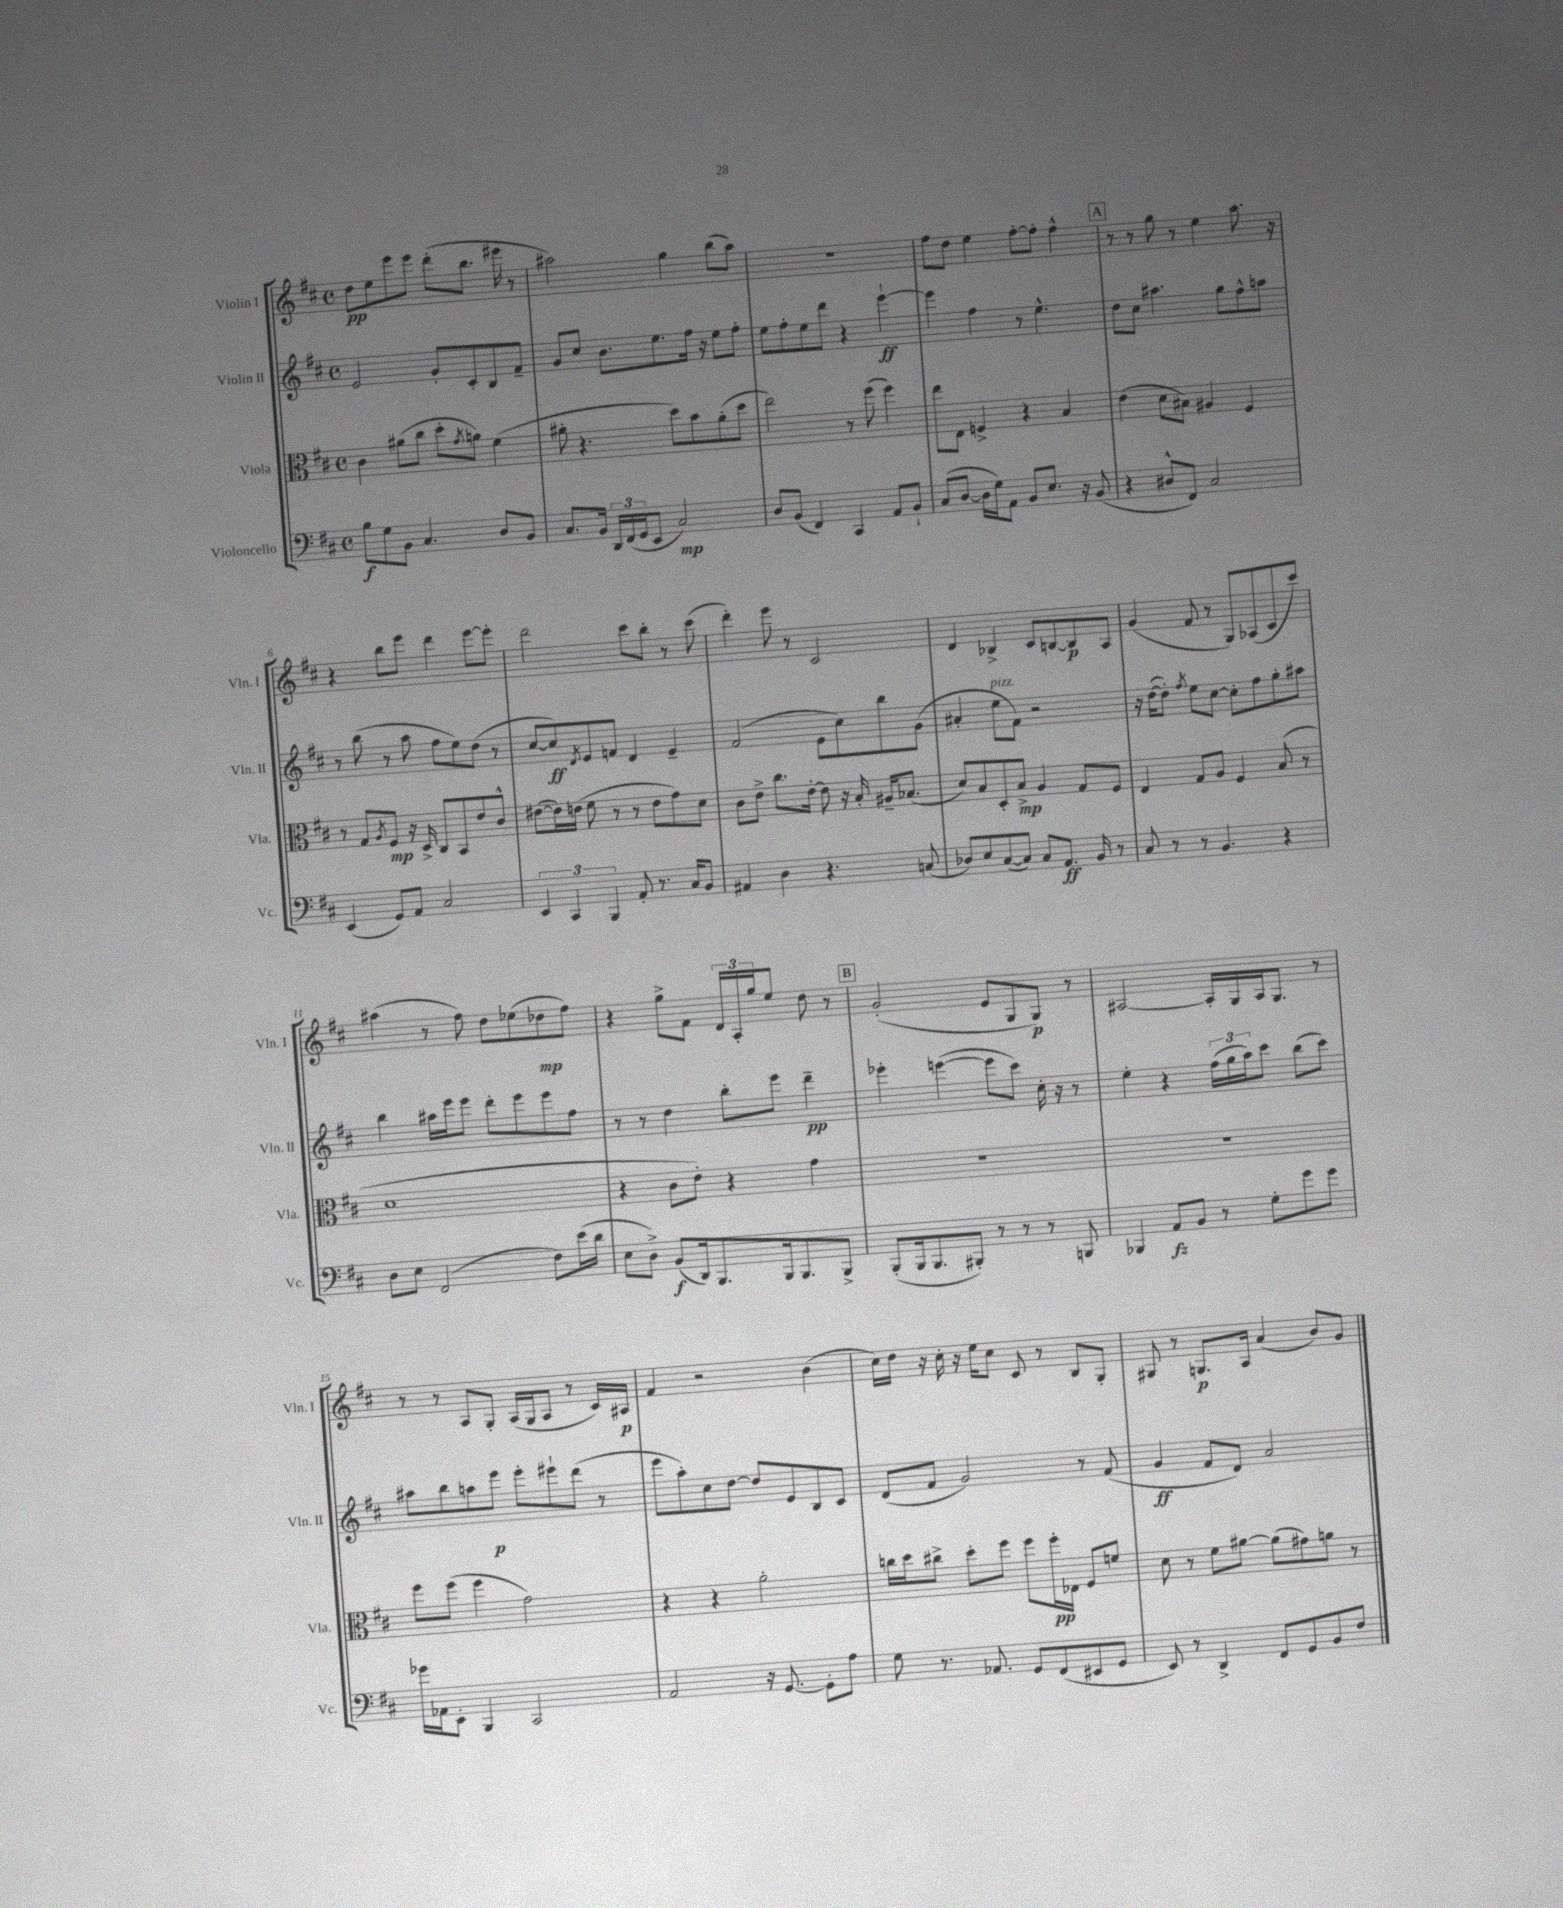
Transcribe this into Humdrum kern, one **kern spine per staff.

**kern	**dynam	**kern	**dynam	**kern	**dynam	**kern	**dynam
*part4	*part4	*part3	*part3	*part2	*part2	*part1	*part1
*staff4	*staff4	*staff3	*staff3	*staff2	*staff2	*staff1	*staff1
*I"Violoncello	*	*I"Viola	*	*I"Violin II	*	*I"Violin I	*
*I'Vc.	*	*I'Vla.	*	*I'Vln. II	*	*I'Vln. I	*
*clefF4	*	*clefC3	*	*clefG2	*	*clefG2	*
*k[f#c#]	*	*k[f#c#]	*	*k[f#c#]	*	*k[f#c#]	*
*M4/4	*	*M4/4	*	*M4/4	*	*M4/4	*
*met(c)	*	*met(c)	*	*met(c)	*	*met(c)	*
=1	=1	=1	=1	=1	=1	=1	=1
8B\L	f	4c#\	.	2e/	.	8dd\L	pp
8G\	.	.	.	.	.	8ee\	.
8BB\J	.	(8a#X\L	.	.	.	8eee\	.
4.C#/	.	8cc#\J	.	.	.	8eee\J	.
.	.	8dd'\L	.	8g'/L	.	(8ddd'\L	.
.	.	8qg/	.	.	.	.	.
.	.	8an\J)	.	8c#'/	.	8.bb\J	.
8D/L	.	(4f#\	.	8B/	.	.	.
.	.	.	.	.	.	16eee#X\	.
8BB/J	.	.	.	8f#~/J	.	8r	.
=2	=2	=2	=2	=2	=2	=2	=2
8.C#/L	.	8a#X'\	.	8g/L	.	2aa#X\)	.
.	.	4.r	.	8cc#/J	.	.	.
16BB/Jk	.	.	.	.	.	.	.
24DD/LL	.	.	.	8.b\L	.	.	.
(24FF#/	.	.	.	.	.	.	.
24GG/J	.	.	.	.	.	.	.
8EE/J	.	.	.	.	.	.	.
.	.	.	.	8.ee\	.	.	.
2C#/)	mp	8dd\L)	.	.	.	4gg\	.
.	.	8b\	.	16ff#\Jk	.	.	.
.	.	.	.	16r	.	.	.
.	.	(8a#'\	.	8ee\L	.	(8bb\L	.
.	.	8dd\J	.	8ff#'\J	.	8aa#\J)	.
=3	=3	=3	=3	=3	=3	=3	=3
8D/L	.	2ee\)	.	8ee\L	.	1r	.
(8BB/J	.	.	.	8ff#'\	.	.	.
4FF#/)	.	.	.	8ee\	.	.	.
.	.	.	.	8ddd\J	.	.	.
4CC#/	.	8r	.	4r	.	.	.
.	.	(8ff#\	.	.	.	.	.
8AA/L	.	4ff#\)	.	[4eee`\	ff	.	.
8BB`/J	.	.	.	.	.	.	.
=4	=4	=4	=4	=4	=4	=4	=4
(8C#/L	.	8ee\L	.	4eee\]	.	8ff#\L	.
[8D/J	.	8E\J	.	.	.	8dd\J	.
16D\LL]	.	4Fn^/	.	4ff#\	.	4ee\	.
16G\J)	.	.	.	.	.	.	.
8AA\J	.	.	.	.	.	.	.
8BB/L	.	4r	.	8r	.	[8ff#'\L	.
8.E/J	.	.	.	4.ee^^\	.	8ff#'\J]	.
.	.	4B/	.	.	.	4ff#^^\	.
16r	.	.	.	.	.	.	.
(8BB/	.	.	.	.	.	.	.
!!LO:REH:place=s1:t=A
=5	=5	=5	=5	=5	=5	=5	=5
4r	.	(4e\	.	8dd\L	.	8r	.
.	.	.	.	8cc#\J	.	8r	.
8D#X^^/L	.	8d\L	.	4.aa#X\	.	8gg\	.
8FF#/J)	.	8B#X\J)	.	.	.	8r	.
2C#/	.	4A#X/	.	.	.	4ee\	.
.	.	.	.	8gg\L	.	.	.
.	.	4F#/	.	8ff#^^\	.	8.aa\	.
.	.	.	.	8aan\J	.	.	.
.	.	.	.	.	.	16r	.
!!LO:LB:g=z
=6	=6	=6	=6	=6	=6	=6	=6
(4EE/	.	8r	.	8r	.	4r	.
.	.	8G/L	.	(8bb\	.	.	.
.	.	8qA/	.	.	.	.	.
8GG/L)	.	8F#/J	mp	8r	.	8bb\L	.
8AA/J	.	16r	.	8aa\	.	8eee\J	.
.	.	16D^/	.	.	.	.	.
2C#/	.	8C#/L	.	8ff#\L	.	4ddd\	.
.	.	8BB/	.	8ee\)	.	.	.
.	.	8e/	.	(8dd\J	.	[8eee\L	.
.	.	8c#^^/J	.	8r	.	8eee'\J]	.
=7	=7	=7	=7	=7	=7	=7	=7
6EE/	.	([8e#X\L	.	[8cc#/L	.	2ddd\	.
.	.	16e#\L])	.	8cc#/])	ff	.	.
6CC#/	.	.	.	.	.	.	.
.	.	(16en\JJ	.	.	.	.	.
.	.	.	.	8qd/	.	.	.
.	.	8f#\	.	8e/	.	.	.
6BBB/	.	.	.	.	.	.	.
.	.	8r	.	8fn/J	.	.	.
8AA'/	.	8r	.	4d/	.	8ccc#\L	.
8.r	.	8e\L	.	.	.	8bb'\J	.
.	.	8g\)	.	4e~/	.	8r	.
16C#/KL	.	.	.	.	.	.	.
8BB/J	.	8d\J	.	.	.	(8ccc#\	.
=8	=8	=8	=8	=8	=8	=8	=8
4AA#X/	.	8c#\L	.	(2f#/	.	4ddd'\)	.
.	.	8e^\J	.	.	.	.	.
4D\	.	8.cc#\L	.	.	.	8eee\	.
.	.	.	.	.	.	8r	.
.	.	[16e'\Jk	.	.	.	.	.
4.r	.	8e\]	.	8e\L	.	2c#/	.
.	.	16r	.	8cc#\)	.	.	.
.	.	16B'/	.	.	.	.	.
.	.	16A#X~/KL	.	8bb\	.	.	.
.	.	(8.B-X/J	.	.	.	.	.
(8Cn/	.	.	.	(8g\J	.	.	.
=9	=9	=9	=9	=9	=9	=9	=9
8D-X/L)	.	8d/L)	.	4a#X'/	.	4d/	.
8E/	.	8B/	.	.	.	.	.
!	!	!	!	!LO:TX:a:i:t=pizz.	!	!	!
([8C#/	.	8D'/	.	8ee\L	.	4B-X^/	.
8C#/J])	.	8B^/J	mp	8f#\J)	.	.	.
8C#/L	.	4A/	.	2r	.	8c#/L	.
8.AA/J	ff	.	.	.	.	[8Bn/	.
.	.	8G/L	.	.	.	8B/]	p
16BB/	.	.	.	.	.	.	.
8r	.	8F#/J	.	.	.	8A/J	.
=10	=10	=10	=10	=10	=10	=10	=10
8C#/	.	4E/	.	16r	.	(4g/	.
.	.	.	.	([16dd\KL	.	.	.
8r	.	.	.	8dd'\J])	.	.	.
.	.	.	.	8qff#/	.	.	.
8r	.	8G/L	.	8ee\L	.	8f#/	.
4.BB/	.	8A/J	.	[8cc#\J	.	8r	.
.	.	4F#/	.	8cc#'\L]	.	8G/L)	.
.	.	.	.	8ff#\	.	(8A-X/	.
4r	.	(8B/	.	8gg'\	.	8c#/	.
.	.	8r	.	8aa#X\J	.	8ccc#/J)	.
!!LO:LB:g=z
=11	=11	=11	=11	=11	=11	=11	=11
8D\L	.	1d	.	4bb\	.	(4aa#X\	.
8E\J	.	.	.	.	.	.	.
(2FF#/	.	.	.	16aa#X\LL	.	8r	.
.	.	.	.	16eee\J	.	.	.
.	.	.	.	8eee\J	.	8ff#\)	.
.	.	.	.	8ddd'\L	.	8dd\L	.
.	.	.	.	8eee\	.	(8ee-X\	.
8F#\L)	.	.	.	8eee\	.	8dd-X\	mp
(16e\L	.	.	.	8ff#\J	.	8ff#\J)	.
16d\JJ	.	.	.	.	.	.	.
=12	=12	=12	=12	=12	=12	=12	=12
8E\L	.	4r	.	8r	.	4r	.
8D^\J)	.	.	.	8r	.	.	.
(8BB/L	f	8c#\L	.	4dd\	.	8gg^\L	.
16DD/k)	.	8e'\J)	.	.	.	8f#\J	.
8.BBB/	.	.	.	.	.	.	.
.	.	4r	.	8bb'\L	.	24d/LL	.
.	.	.	.	.	.	24A'/	.
.	.	.	.	.	.	24gg/J	.
16BBB/k	.	.	.	8eee\J	.	8ee/J	.
8.BBB/	.	.	.	.	.	.	.
.	.	4g\	.	4ddd~\	pp	8dd\	.
8BBB^/J	.	.	.	.	.	8r	.
!!LO:REH:place=s1:t=B
=13	=13	=13	=13	=13	=13	=13	=13
(8BBB'/L	.	1r	.	4eee-X'\	.	(2g'/	.
16BBB/k	.	.	.	.	.	.	.
8.BBB/	.	.	.	.	.	.	.
.	.	.	.	([4eeen\	.	.	.
8BBB#X'/J)	.	.	.	.	.	.	.
8r	.	.	.	8eee\L]	.	8e/L	.
8r	.	.	.	8ccc#\J)	.	8G/	.
8r	.	.	.	16cc#'\	.	8G/J)	p
.	.	.	.	16r	.	.	.
8BBBn/	.	.	.	8r	.	8r	.
=14	=14	=14	=14	=14	=14	=14	=14
4BBB-X/	.	1r	.	4ee'\	.	[2A#X/	.
8AA/L	fz	.	.	4r	.	.	.
8BB/J	.	.	.	.	.	.	.
8r	.	.	.	(24ff#\LL	.	16A#'/LL]	.
.	.	.	.	24gg\	.	.	.
.	.	.	.	.	.	16G/	.
.	.	.	.	24aa\J)	.	.	.
8G'\L	.	.	.	8ccc#\J	.	16A#/J	.
.	.	.	.	.	.	8.G/J	.
8g\	.	.	.	(8bb\L	.	.	.
8g\J	.	.	.	8ccc#\J)	.	8r	.
!!LO:LB:g=z
=15	=15	=15	=15	=15	=15	=15	=15
16g-X\LL	.	8ff#\L	.	8aa#X\L	.	8r	.
16AA-X\J	.	.	.	.	.	.	.
8EE'\J	.	(8ff#\J	.	8bb\	.	8r	.
4BBB/	.	4ff#\	.	8aan\	.	8A/L	.
.	.	.	.	8eee\J	p	8G'/J	.
2CC#/	.	2g\)	.	8eee'\L	.	(16A/LL	.
.	.	.	.	.	.	16G/J	.
.	.	.	.	8eee#X`\	.	8A/J	.
.	.	.	.	(8ddd\J	.	8r	.
.	.	.	.	8r	.	16c#/LL)	.
.	.	.	.	.	.	16A#X/JJ	p
=16	=16	=16	=16	=16	=16	=16	=16
2AA/	.	4r	.	8eee\L	.	4f#/	.
.	.	.	.	8aa'\)	.	.	.
.	.	4r	.	8cc#\	.	2r	.
.	.	.	.	[8dd\J	.	.	.
16r	.	2a'\	.	8dd/L]	.	.	.
[8.GG/	.	.	.	.	.	.	.
.	.	.	.	8e/	.	.	.
8GG'\L]	.	.	.	8B/	.	(4b\	.
8A\J	.	.	.	8c#/J	.	.	.
=17	=17	=17	=17	=17	=17	=17	=17
8G\	.	16ccn\LL	.	(8d/L	.	16cc#\LL)	.
.	.	16dd\J	.	.	.	16dd\JJ	.
8.r	.	8cc#X^\J	.	8f#/J	.	16r	.
.	.	.	.	.	.	16cc#'\	.
.	.	8dd'\L	.	2g/)	.	16r	.
8.AA-X/	.	.	.	.	.	16ee\KL	.
.	.	8ff#\J	.	.	.	8cc#\J	.
8GG/L	.	8ff#\L	.	.	.	8c#/	.
(8FF#/	.	16ff#'\L	pp	.	.	8r	.
.	.	16E-X\JJ	.	.	.	.	.
8EE#X/	.	8F#/L	.	8r	.	8B/L	.
8GG/J	.	8fn/J	.	(8f#/	.	8G'/J	.
=18	=18	=18	=18	=18	=18	=18	=18
8EE/)	.	8d\	.	4g/	ff	8G#X/	.
8r	.	8r	.	.	.	8r	.
4DD^/	.	8f#\L	.	8f#/L	.	8.Gn/L	p
.	.	[8a#X\J	.	8d/J)	.	.	.
.	.	.	.	.	.	16A/Jk	.
8FF#/L	.	(8a#\L]	.	2a/	.	(4a/	.
8GG/	.	8g#X\)	.	.	.	.	.
8BB/	.	8an\J	.	.	.	8b/L)	.
8F#/J	.	8r	.	.	.	8g/J	.
==	==	==	==	==	==	==	==
*-	*-	*-	*-	*-	*-	*-	*-
